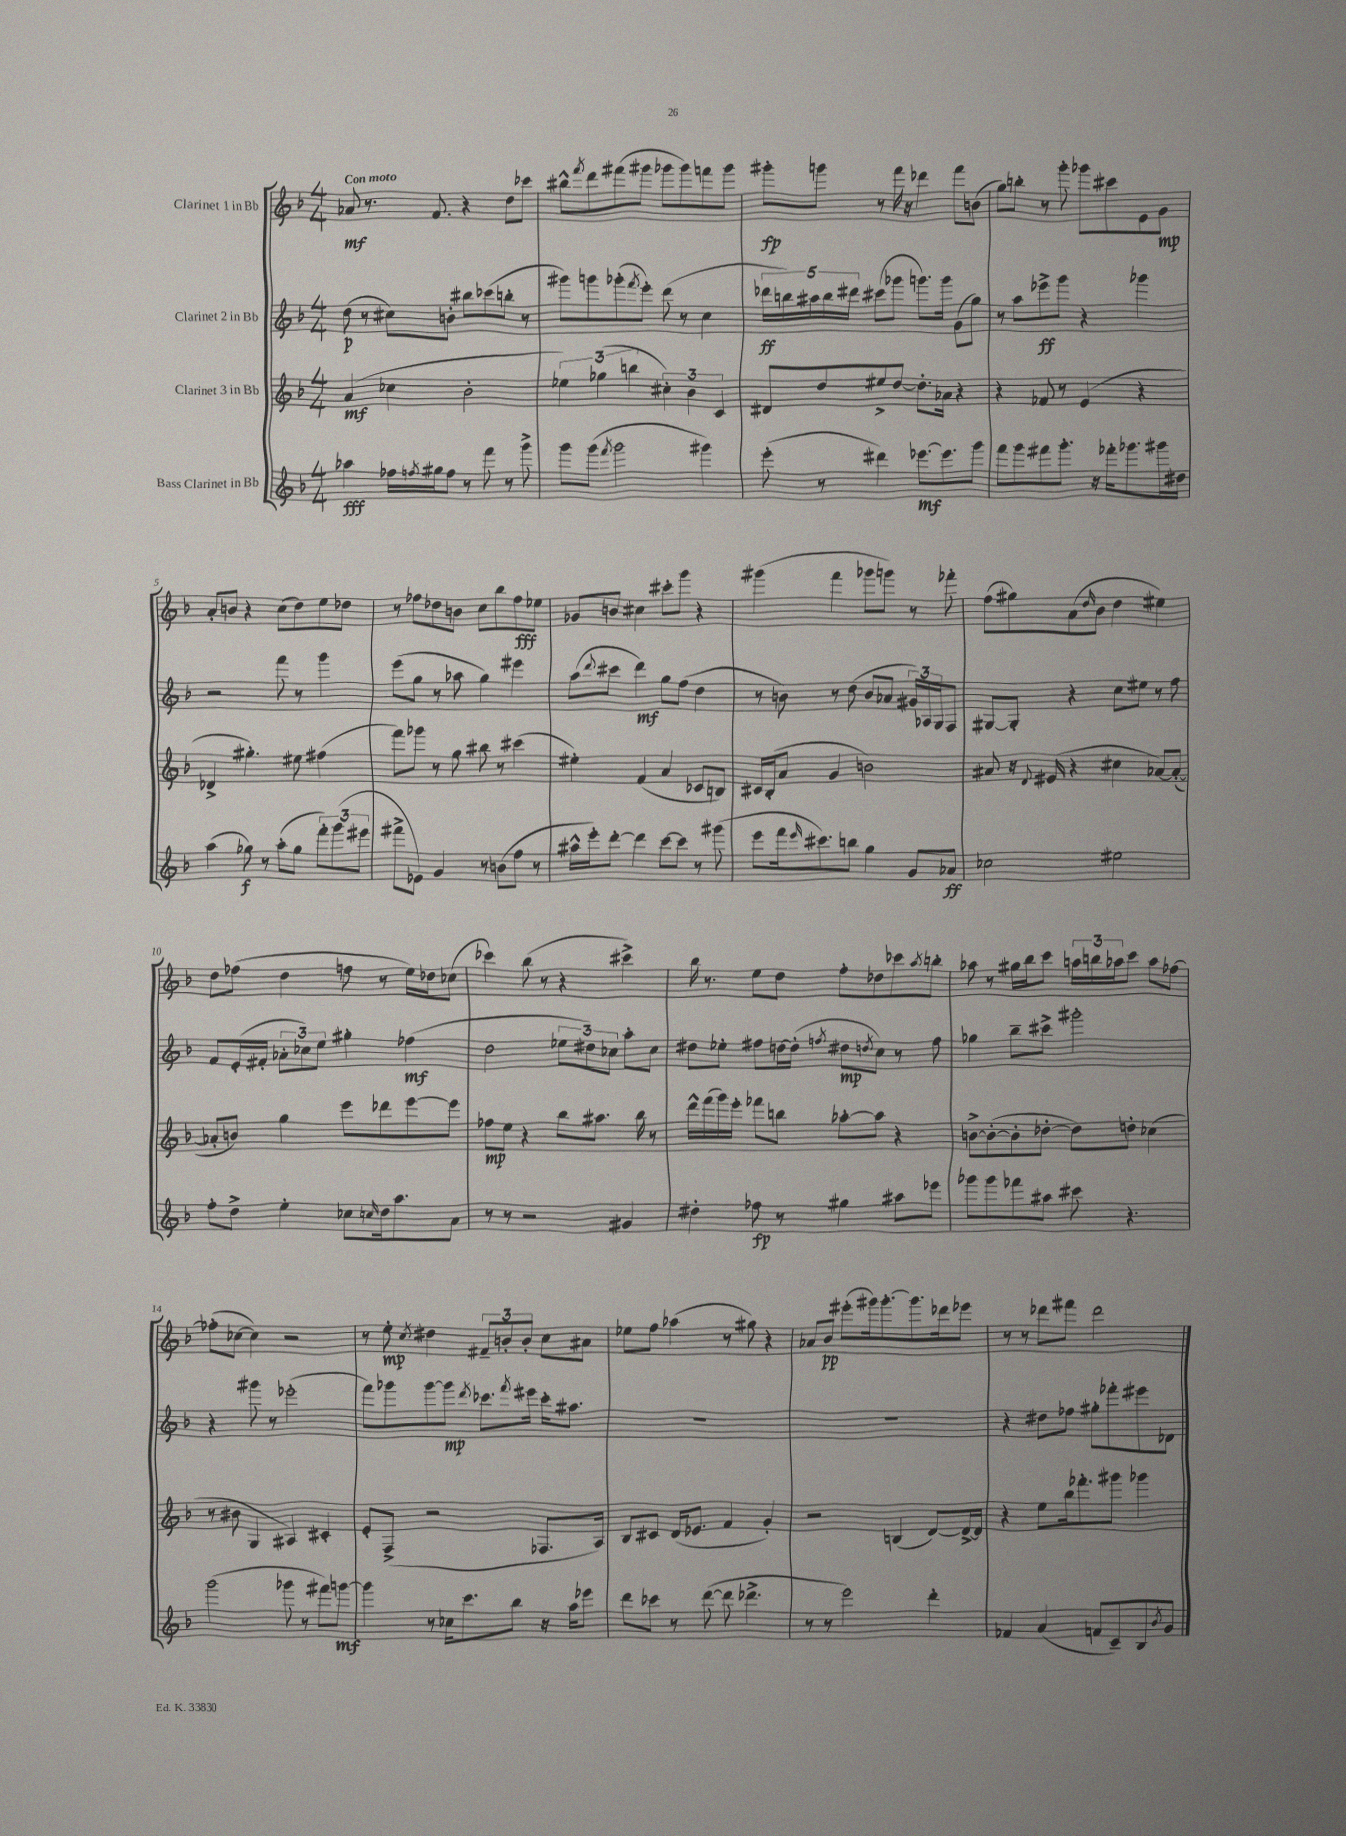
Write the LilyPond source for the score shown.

<<
\new StaffGroup <<
\new Staff = "s0" \with { instrumentName = "Clarinet 1 in Bb" } {
    \clef treble \key f \major \numericTimeSignature \time 4/4 \tempo "Con moto"
    aes'8\mf r8. f'8. r4 d''8 ces'''8 |
    bis''8-^ \acciaccatura { f'''8 } d'''8 fis'''8( gis'''8 ges'''8 ges'''8) f'''8 ges'''8 |
    gis'''8-.\fp g'''8 r8 f'''16 r16 des'''4 f'''8 b'8( |
    g''8) b''8-. r8 g'''8-. ges'''8 cis'''8 e'8 g'8\mp |
    a'8-. b'8 r4 c''8( d''8) e''8 des''8 |
    r8 fes''8 des''8 b'8 c''8 bes''8 fes''8\fff ees''8 |
    ges'8 b'8 cis''4 cis'''8-. g'''8 r4 |
    gis'''4( f'''4 ges'''8 g'''8) r8 fes'''8-. |
    f''8( gis''8) a'8( \grace { d''16 } bes'8 d''4 eis''4) |
    d''8 fes''8( d''4 f''8 r8 e''16) des''16 ces''8( |
    ces'''4) bes''8( r8 r4 cis'''4->) |
    bes''16 r8. e''8 d''8 f''8-. des''8 ces'''8 \acciaccatura { a''8 } b''8-. |
    aes''8 r8 gis''16 bes''16 c'''8 \tuplet 3/2 { a''16 b''16 aes''16 } c'''8 aes''8 fes''8~ |
    fes''8-.( ces''8~ ces''4) r2 |
    r8 e''8-.\mp \acciaccatura { c''8 } dis''4 \tuplet 3/2 { fis'8-- b'8-. b'8-. } c''8 ais'8 |
    ees''8 f''8 aes''4( r8 gis''8) r4 |
    aes'8 bes'8\pp eis'''8-.( gis'''16) gis'''8.~-. gis'''8. des'''16 ees'''8 |
    r8 r8 des'''8 fis'''8 des'''2 \bar "|." |
}
\new Staff = "s1" \with { instrumentName = "Clarinet 2 in Bb" } {
    \clef treble \key f \major \numericTimeSignature \time 4/4
    d''8\p( r8 cis''8) b'8-. bis''8 ces'''8( b''8-. r8 |
    gis'''8) g'''8 ges'''8-.( \acciaccatura { f'''8 } e'''8-.) d'''8( r8 c''4 |
    \tuplet 5/4 { des'''16\ff b''16) ais''16 b''16 dis'''16 } cis'''8( ges'''8 g'''8.) g'''16 g'8( g''8) |
    r8 a''8 ees'''8->\ff g'''8 r4 ges'''4 |
    r2 f'''8 r8 g'''4 |
    e'''8( g''8 r8 aes''8 g''4) eis'''4 |
    a''8( \appoggiatura { d'''8 } cis'''8 d'''4\mf) g''8 f''8( d''4 |
    r8 b'8) r8 d''8( b'8 aes'8 \tuplet 3/2 { gis'16) aes16 g16 } f8 |
    gis8~ gis8-. r4 c''8 eis''8 r8 f''8 |
    f'8 e'16-.( fis'16-. \tuplet 3/2 { aes'8-. ces''8) e''8 } gis''4-. fes''4\mf( |
    d''2 \tuplet 3/2 { ees''8 dis''8) ces''8 } a''8-. ces''8 |
    dis''8 ees''8-. fis''8 d''16~ d''16-.( \acciaccatura { f''8 } dis''8\mp \acciaccatura { d''8 } c''8) r8 f''8 |
    ges''4 bes''8-- cis'''8-> gis'''2-. |
    r4 gis'''8 r8 ees'''2-.( |
    f'''8) ges'''8 ges'''8~ ges'''8\mp \acciaccatura { d'''8 } ces'''8. \acciaccatura { f'''8 } eis'''16 ces'''16-. ais''8. |
    R1 |
    R1 |
    r4 dis''8 fes''8 gis''8-. fes'''8-. eis'''8 des'8 \bar "|." |
}
\new Staff = "s2" \with { instrumentName = "Clarinet 3 in Bb" } {
    \clef treble \key f \major \numericTimeSignature \time 4/4
    a'4\mf( ces''4 bes'2-. |
    \tuplet 3/2 { ees''4) ges''4( b''4 } \tuplet 3/2 { cis''4-.) bes'4 c'4 } |
    dis'8 d''8 eis''8-> d''8~ d''8.-. aes'16 r4 |
    r4 fes'8 r8 e'4( r4 |
    des'4-> gis''4.-.) eis''8 fis''4( |
    f'''8) ges'''8 r8 g''8 bis''8 r8 cis'''4( |
    eis''4-.) f'4( a'4 ces'8 b8) |
    cis'16 bes16-.( a'8 g'4 b'2) |
    ais'8 r16 \appoggiatura { d'8 } eis'16( r4 cis''4 aes'8~) aes'8~-.( |
    aes'8-. b'8) g''4 e'''8 des'''8 e'''8~ e'''8 |
    fes''8\mp e''8 r4 bes''8 ais''8. bes''16 r8 |
    d'''16-^ f'''16( g'''16) e'''16-. fes'''8 b''8 aes''8~-. aes''8 r4 |
    b'8~-> b'8~-.( b'8-. des''8~-. des''8) d''8-. ces''4( |
    r8 bis'8 g4 ais4) cis'4-. |
    e'8-. f8->( r2 fes8. a16) |
    bes8 cis'8 d'16( ees'8. f'4 g'4-.) |
    r2 b4( d'8~) d'16~-> d'16 |
    r4 e''8 bes''16 fes'''8.-. gis'''8 ges'''4 \bar "|." |
}
\new Staff = "s3" \with { instrumentName = "Bass Clarinet in Bb" } {
    \clef treble \key f \major \numericTimeSignature \time 4/4
    aes''4\fff fes''16 \acciaccatura { f''8 } gis''16 f''8 r8 f'''8 r8 g'''8-> |
    g'''8 g'''8( \acciaccatura { f'''8 } g'''2 gis'''4) |
    e'''8-.( r8 dis'''4) ees'''8.~\mf ees'''8. g'''8 |
    f'''8 g'''8 fis'''8 g'''8.-. r16 fes'''16-. ges'''8. gis'''16 dis''16 |
    a''4( ges''8\f) r8 a''8-.( ges''8 \tuplet 3/2 { f'''8-.) g'''8( eis'''8 } |
    fis'''8-> ees'8) g'4 r8 b'8( f''8 r8 |
    ais''16-^ e'''16-.) d'''8~-. d'''4 c'''8~ c'''8 r8 gis'''8( |
    e'''8 f'''16 \grace { e'''16 } cis'''8.) b''8 g''4 g'8 aes'8\ff |
    ces''2 eis''2 |
    f''8-. d''8-> e''4-. ces''8 \grace { c''16 } d''16 a''8. a'8 |
    r8 r8 r2 gis'4 |
    dis''4-. fes''8\fp r8 gis''4 ais''8 ees'''8 |
    ges'''8 ges'''8 fes'''8 ais''8 cis'''8 r4. |
    g'''2( ges'''8 r8 fis'''8) g'''8~\mf |
    g'''4 r8 ces''16 c'''8. bes''8 r16 a''16 ees'''8 |
    d'''8 ces'''8 r8 d'''8~( d'''8 des'''4.-> |
    r8 r8 e'''2) d'''4-. |
    fes'4 a'4( f'8 c'8--) bes8 \acciaccatura { bes'8 } g'8 \bar "|." |
}
>>
>>
